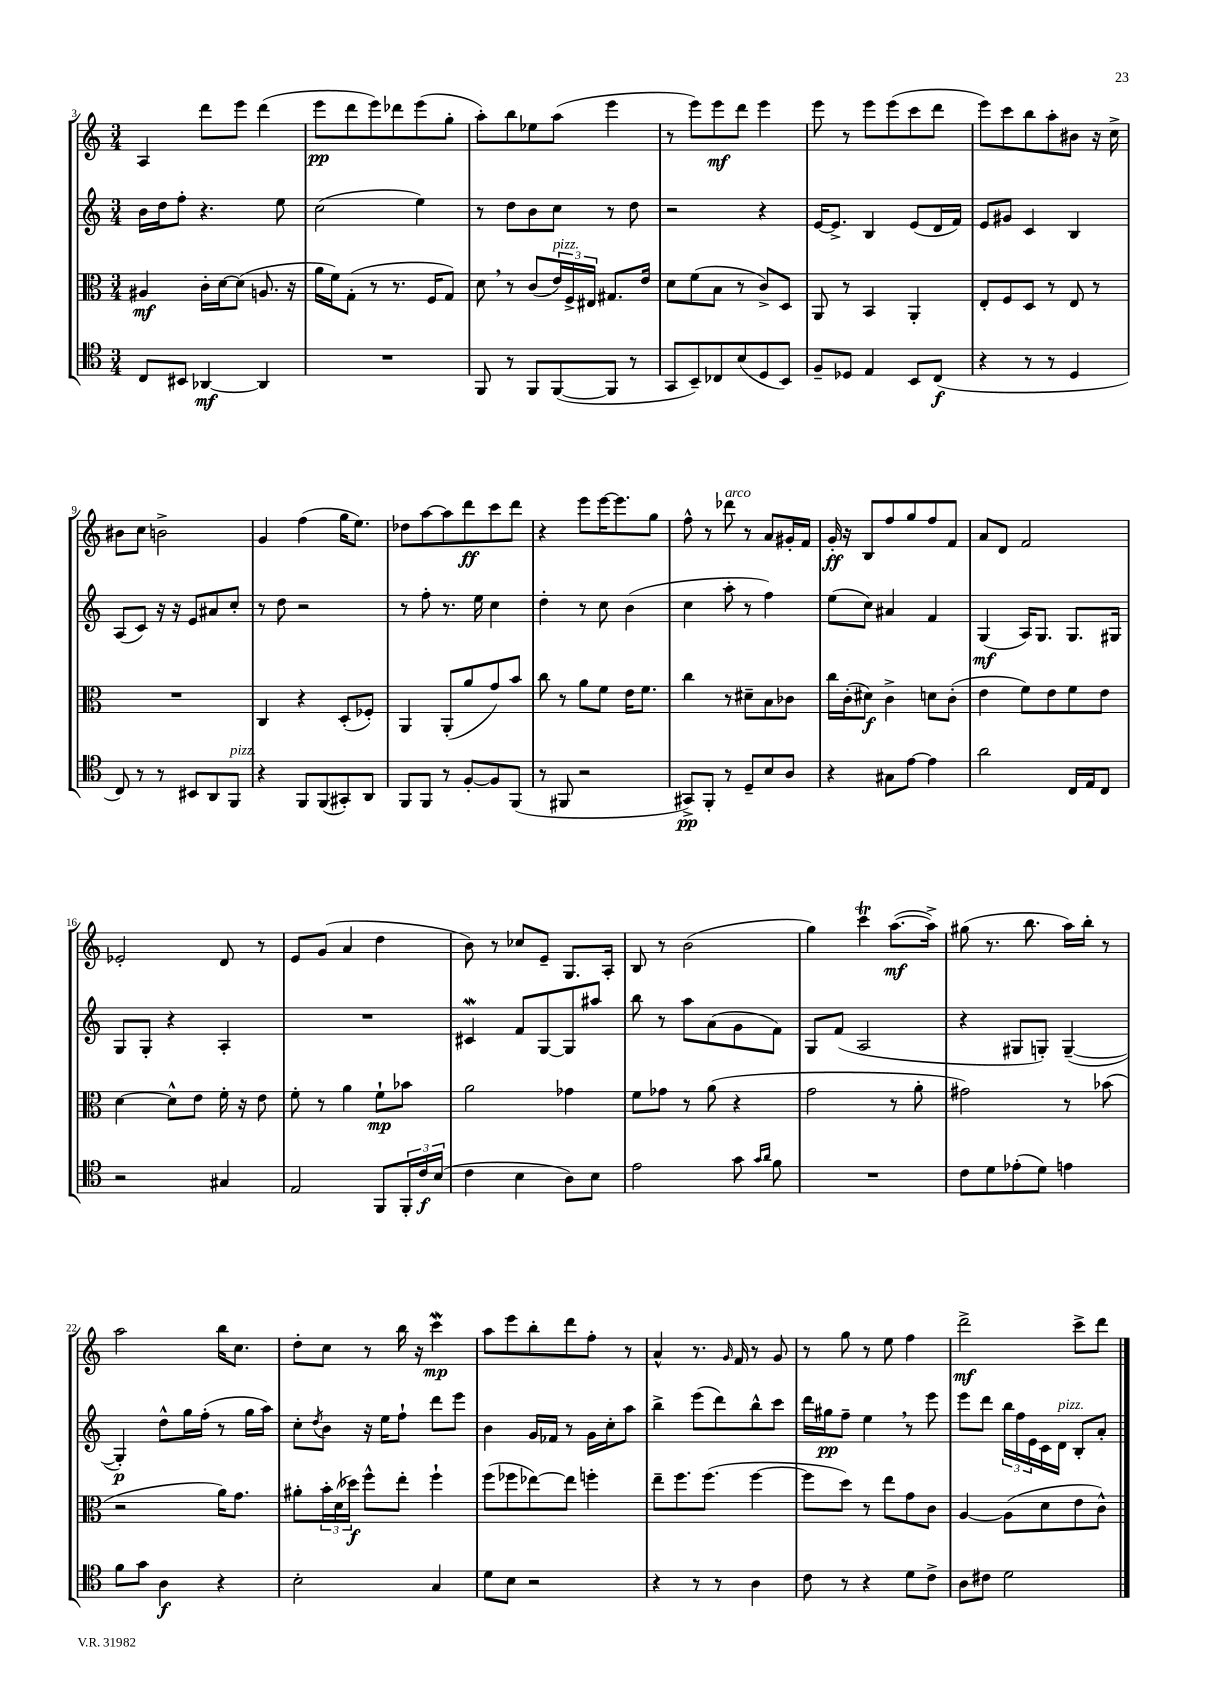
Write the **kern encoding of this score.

**kern	**dynam	**kern	**dynam	**kern	**dynam	**kern	**dynam
*part4	*part4	*part3	*part3	*part2	*part2	*part1	*part1
*staff4	*staff4	*staff3	*staff3	*staff2	*staff2	*staff1	*staff1
*clefC4	*	*clefC3	*	*clefG2	*	*clefG2	*
*k[]	*	*k[]	*	*k[]	*	*k[]	*
*M3/4	*	*M3/4	*	*M3/4	*	*M3/4	*
=3	=3	=3	=3	=3	=3	=3	=3
8C/L	.	4A#X/	mf	16b\LL	.	4A/	.
.	.	.	.	16dd\J	.	.	.
8BB#X/J	.	.	.	8ff'\J	.	.	.
[4AA-X/	mf	16c'\LL	.	4.r	.	8ddd\L	.
.	.	[16d\J	.	.	.	.	.
.	.	(8d\J]	.	.	.	8eee\J	.
4AA-/]	.	8.An/	.	.	.	(4ddd\	.
.	.	.	.	8ee\	.	.	.
.	.	16r	.	.	.	.	.
=4	=4	=4	=4	=4	=4	=4	=4
2.r	.	16a\LL	.	(2cc\	.	8eee\L	pp
.	.	16f\J)	.	.	.	.	.
.	.	(8G'\J	.	.	.	8ddd\	.
.	.	8r	.	.	.	8eee\)	.
.	.	8.r	.	.	.	8ddd-X\	.
.	.	.	.	4ee\)	.	(8eee\	.
.	.	16F/KL	.	.	.	.	.
.	.	8G/J)	.	.	.	8gg'\J	.
=5	=5	=5	=5	=5	=5	=5	=5
8FF/	.	8d,\	.	8r	.	8aa'\L)	.
8r	.	8r	.	8dd\L	.	8bb\	.
8FF/L	.	(8c/L	.	8b\	.	8ee-X\	.
!	!	!LO:TX:a:i:t=pizz.	!	!	!	!	!
([8FF/	.	24e/L)	.	8cc\J	.	(8aa\J	.
.	.	24F^/	.	.	.	.	.
.	.	24E#X/JJ	.	.	.	.	.
8FF/J]	.	8.G#X/L	.	8r	.	4eee\	.
8r	.	.	.	8dd\	.	.	.
.	.	16e/Jk	.	.	.	.	.
=6	=6	=6	=6	=6	=6	=6	=6
8GG/L	.	8d\L	.	2r	.	8r	.
8BB~/)	.	(8f\	.	.	.	8eee\L)	.
8C-X/	.	8B\J	.	.	.	8eee\	mf
(8B/	.	8r	.	.	.	8ddd\J	.
8D/	.	8c^/L)	.	4r	.	4eee\	.
8BB/J)	.	8D/J	.	.	.	.	.
=7	=7	=7	=7	=7	=7	=7	=7
8F~/L	.	8AA/	.	[16e/KL	.	8eee\	.
.	.	.	.	8.e^/J]	.	.	.
8D-X/J	.	8r	.	.	.	8r	.
4E/	.	4BB/	.	4B/	.	8eee\L	.
.	.	.	.	.	.	(8eee\	.
8BB/L	.	4AA'/	.	(8e/L	.	8ccc\	.
(8C/J	f	.	.	16d/L	.	8ddd\J	.
.	.	.	.	16f/JJ)	.	.	.
=8	=8	=8	=8	=8	=8	=8	=8
4r	.	8E'/L	.	8e/L	.	8eee\L)	.
.	.	8F/	.	8g#X/J	.	8ccc\	.
8r	.	8D/J	.	4c/	.	8bb\	.
8r	.	8r	.	.	.	8aa'\	.
4D/	.	8E/	.	4B/	.	8b#X\J	.
.	.	8r	.	.	.	16r	.
.	.	.	.	.	.	16cc^\	.
!!LO:LB:g=z
=9	=9	=9	=9	=9	=9	=9	=9
8C/)	.	2.r	.	(8A/L	.	8b#X\L	.
8r	.	.	.	8c/J)	.	8cc\J	.
8r	.	.	.	16r	.	2bn^\	.
.	.	.	.	16r	.	.	.
8BB#X/L	.	.	.	8e/L	.	.	.
8AA/	.	.	.	8a#X/	.	.	.
!LO:TX:a:i:t=pizz.	!	!	!	!	!	!	!
8FF/J	.	.	.	8cc'/J	.	.	.
=10	=10	=10	=10	=10	=10	=10	=10
4r	.	4C/	.	8r	.	4g/	.
.	.	.	.	8dd\	.	.	.
8FF/L	.	4r	.	2r	.	(4ff\	.
(8FF/	.	.	.	.	.	.	.
8GG#X'/)	.	(8D'/L	.	.	.	16gg\KL	.
.	.	.	.	.	.	8.ee\J)	.
8AA/J	.	8F-X'/J)	.	.	.	.	.
=11	=11	=11	=11	=11	=11	=11	=11
8FF/L	.	4AA/	.	8r	.	8dd-X\L	.
8FF/J	.	.	.	8ff'\	.	[8aa\	.
8r	.	(8AA'/L	.	8.r	.	8aa\]	.
[8F'/L	.	8a/	.	.	.	8ddd\	ff
.	.	.	.	16ee\	.	.	.
8F/]	.	8g/)	.	4cc\	.	8ccc\	.
(8FF/J	.	8b/J	.	.	.	8ddd\J	.
=12	=12	=12	=12	=12	=12	=12	=12
8r	.	8cc\	.	4dd'\	.	4r	.
8FF#X/	.	8r	.	.	.	.	.
2r	.	8a\L	.	8r	.	8eee\L	.
.	.	8f\J	.	8cc\	.	[16eee\K	.
.	.	.	.	.	.	8.eee\]	.
.	.	16e\KL	.	(4b\	.	.	.
.	.	8.f\J	.	.	.	.	.
.	.	.	.	.	.	8gg\J	.
=13	=13	=13	=13	=13	=13	=13	=13
8GG#X^/L)	pp	4cc\	.	4cc\	.	8ff^^\	.
8FF'/J	.	.	.	.	.	8r	.
!	!	!	!	!	!	!LO:TX:a:i:t=arco	!
8r	.	8r	.	8aa'\	.	8ddd-X\	.
8D~/L	.	8d#X~\L	.	8r	.	8r	.
8B/	.	8B\	.	4ff\)	.	8a/L	.
8A/J	.	8c-X\J	.	.	.	16g#X'/L	.
.	.	.	.	.	.	16f/JJ	.
=14	=14	=14	=14	=14	=14	=14	=14
4r	.	16cc\LL	.	(8ee\L	.	16g'/	ff
.	.	(16c'\J	.	.	.	16r	.
.	.	8d#X\J)	f	8cc\J)	.	8B/L	.
8G#X\L	.	4c^\	.	4a#X/	.	8ff/	.
[8e\J	.	.	.	.	.	8gg/	.
4e\]	.	8dn\L	.	4f/	.	8ff/	.
.	.	(8c'\J	.	.	.	8f/J	.
=15	=15	=15	=15	=15	=15	=15	=15
2a\	.	4e\	.	(4G/	mf	8a/L	.
.	.	.	.	.	.	8d/J	.
.	.	8f\L)	.	16A/KL)	.	2f/	.
.	.	.	.	8.G/J	.	.	.
.	.	8e\	.	.	.	.	.
16C/LL	.	8f\	.	8.G/L	.	.	.
16E/J	.	.	.	.	.	.	.
8C/J	.	8e\J	.	.	.	.	.
.	.	.	.	16G#X/Jk	.	.	.
!!LO:LB:g=z
=16	=16	=16	=16	=16	=16	=16	=16
2r	.	[4d\	.	8G/L	.	2e-X'/	.
.	.	.	.	8G'/J	.	.	.
.	.	8d^^\L]	.	4r	.	.	.
.	.	8e\J	.	.	.	.	.
4G#X/	.	16f'\	.	4A'/	.	8d/	.
.	.	16r	.	.	.	.	.
.	.	8e\	.	.	.	8r	.
=17	=17	=17	=17	=17	=17	=17	=17
2E/	.	8f'\	.	2.r	.	8e/L	.
.	.	8r	.	.	.	(8g/J	.
.	.	4a\	.	.	.	4a/	.
8FF/L	.	8f`\L	mp	.	.	4dd\	.
24FF'/L	.	8b-X\J	.	.	.	.	.
24c/	f	.	.	.	.	.	.
(24B/JJ	.	.	.	.	.	.	.
=18	=18	=18	=18	=18	=18	=18	=18
4c\	.	2a\	.	4c#XW/	.	8b\)	.
.	.	.	.	.	.	8r	.
4B\	.	.	.	8f/L	.	8cc-X/L	.
.	.	.	.	[8G/	.	8e~/J	.
8A\L)	.	4g-X\	.	8G/]	.	8.G/L	.
8B\J	.	.	.	8aa#X/J	.	.	.
.	.	.	.	.	.	16A'/Jk	.
=19	=19	=19	=19	=19	=19	=19	=19
2e\	.	8f\L	.	8bb\	.	8B/	.
.	.	8g-X\J	.	8r	.	8r	.
.	.	8r	.	8aa\L	.	(2b\	.
.	.	(8a\	.	(8a\	.	.	.
8g\	.	4r	.	8g\	.	.	.
16qqg/LL	.	.	.	.	.	.	.
16qqa/JJ	.	.	.	.	.	.	.
8f\	.	.	.	8f\J)	.	.	.
=20	=20	=20	=20	=20	=20	=20	=20
2.r	.	2g\	.	8G/L	.	4gg\)	.
.	.	.	.	(8f/J	.	.	.
.	.	.	.	2A/	.	4cccT\	.
.	.	8r	.	.	.	([8.aa\L	mf
.	.	8a'\	.	.	.	.	.
.	.	.	.	.	.	16aa^\Jk])	.
=21	=21	=21	=21	=21	=21	=21	=21
8c\L	.	2g#X\)	.	4r	.	(8gg#X\	.
8d\	.	.	.	.	.	8.r	.
(8e-X'\	.	.	.	8G#X/L	.	.	.
.	.	.	.	.	.	8.bb\	.
8d\J)	.	.	.	8Gn'/J)	.	.	.
4en\	.	8r	.	([4G~/	.	16aa\LL)	.
.	.	.	.	.	.	16bb'\JJ	.
.	.	(8b-X\	.	.	.	8r	.
!!LO:LB:g=z
=22	=22	=22	=22	=22	=22	=22	=22
8f\L	.	2r	.	4G'/])	p	2aa\	.
8g\J	.	.	.	.	.	.	.
4A\	f	.	.	8dd^^\L	.	.	.
.	.	.	.	16gg\L	.	.	.
.	.	.	.	(16ff'\JJ	.	.	.
4r	.	16a\KL)	.	8r	.	16bb\KL	.
.	.	8.g\J	.	.	.	8.cc\J	.
.	.	.	.	16gg\LL	.	.	.
.	.	.	.	16aa\JJ)	.	.	.
=23	=23	=23	=23	=23	=23	=23	=23
2B'\	.	8a#X'\L	.	8cc'\L	.	8dd'\L	.
.	.	.	.	8qdd/	.	.	.
.	.	24b'\L	.	8b\J	.	8cc\J	.
.	.	(24d\	.	.	.	.	.
.	.	24dd-X\JJ)	f	.	.	.	.
.	.	8ff^^\L	.	16r	.	8r	.
.	.	.	.	16ee\KL	.	.	.
.	.	8ee'\J	.	8ff`\J	.	16bb\	.
.	.	.	.	.	.	16r	.
4G/	.	4ff`\	.	8ddd\L	.	4cccw\	mp
.	.	.	.	8eee\J	.	.	.
=24	=24	=24	=24	=24	=24	=24	=24
8d\L	.	(8ff\L	.	4b\	.	8aa\L	.
8B\J	.	8ff-X\	.	.	.	8eee\	.
2r	.	[8ee-X\)	.	16g/LL	.	8bb'\	.
.	.	.	.	16f-X/JJ	.	.	.
.	.	8ee-\J]	.	8r	.	8ddd\	.
.	.	4ffn'\	.	16g\LL	.	8ff'\J	.
.	.	.	.	16cc'\J	.	.	.
.	.	.	.	8aa\J	.	8r	.
=25	=25	=25	=25	=25	=25	=25	=25
4r	.	8ee~\L	.	4bb^\	.	4a^^/	.
.	.	8.ff\	.	.	.	.	.
8r	.	.	.	(8eee\L	.	8.r	.
.	.	(8.ff\J	.	.	.	.	.
8r	.	.	.	8ddd\)	.	.	.
.	.	.	.	.	.	16qqg/	.
.	.	.	.	.	.	16f/	.
4A\	.	[4ff\	.	8bb^^\	.	8r	.
.	.	.	.	8ccc\J	.	8g/	.
=26	=26	=26	=26	=26	=26	=26	=26
8c\	.	8ff\L]	.	16ddd\LL	.	8r	.
.	.	.	.	16gg#X\J	pp	.	.
8r	.	8dd\J)	.	8ff~\J	.	8gg\	.
4r	.	8r	.	4ee,\	.	8r	.
.	.	8ee\L	.	.	.	8ee\	.
8d\L	.	8g\	.	8r	.	4ff\	.
8c^\J	.	8c\J	.	8eee\	.	.	.
=27	=27	=27	=27	=27	=27	=27	=27
8A\L	.	[4A/	.	8eee\L	.	2ddd^\	mf
8c#X\J	.	.	.	8ddd\J	.	.	.
2d\	.	(8A\L]	.	24bb\LL	.	.	.
.	.	.	.	24ff\	.	.	.
.	.	.	.	24e\	.	.	.
.	.	8d\	.	16c\	.	.	.
!	!	!	!	!LO:TX:a:i:t=pizz.	!	!	!
.	.	.	.	16d\JJ	.	.	.
.	.	8e\	.	8B'/L	.	8ccc^\L	.
.	.	8c^^\J)	.	8a'/J	.	8ddd\J	.
==	==	==	==	==	==	==	==
*-	*-	*-	*-	*-	*-	*-	*-
